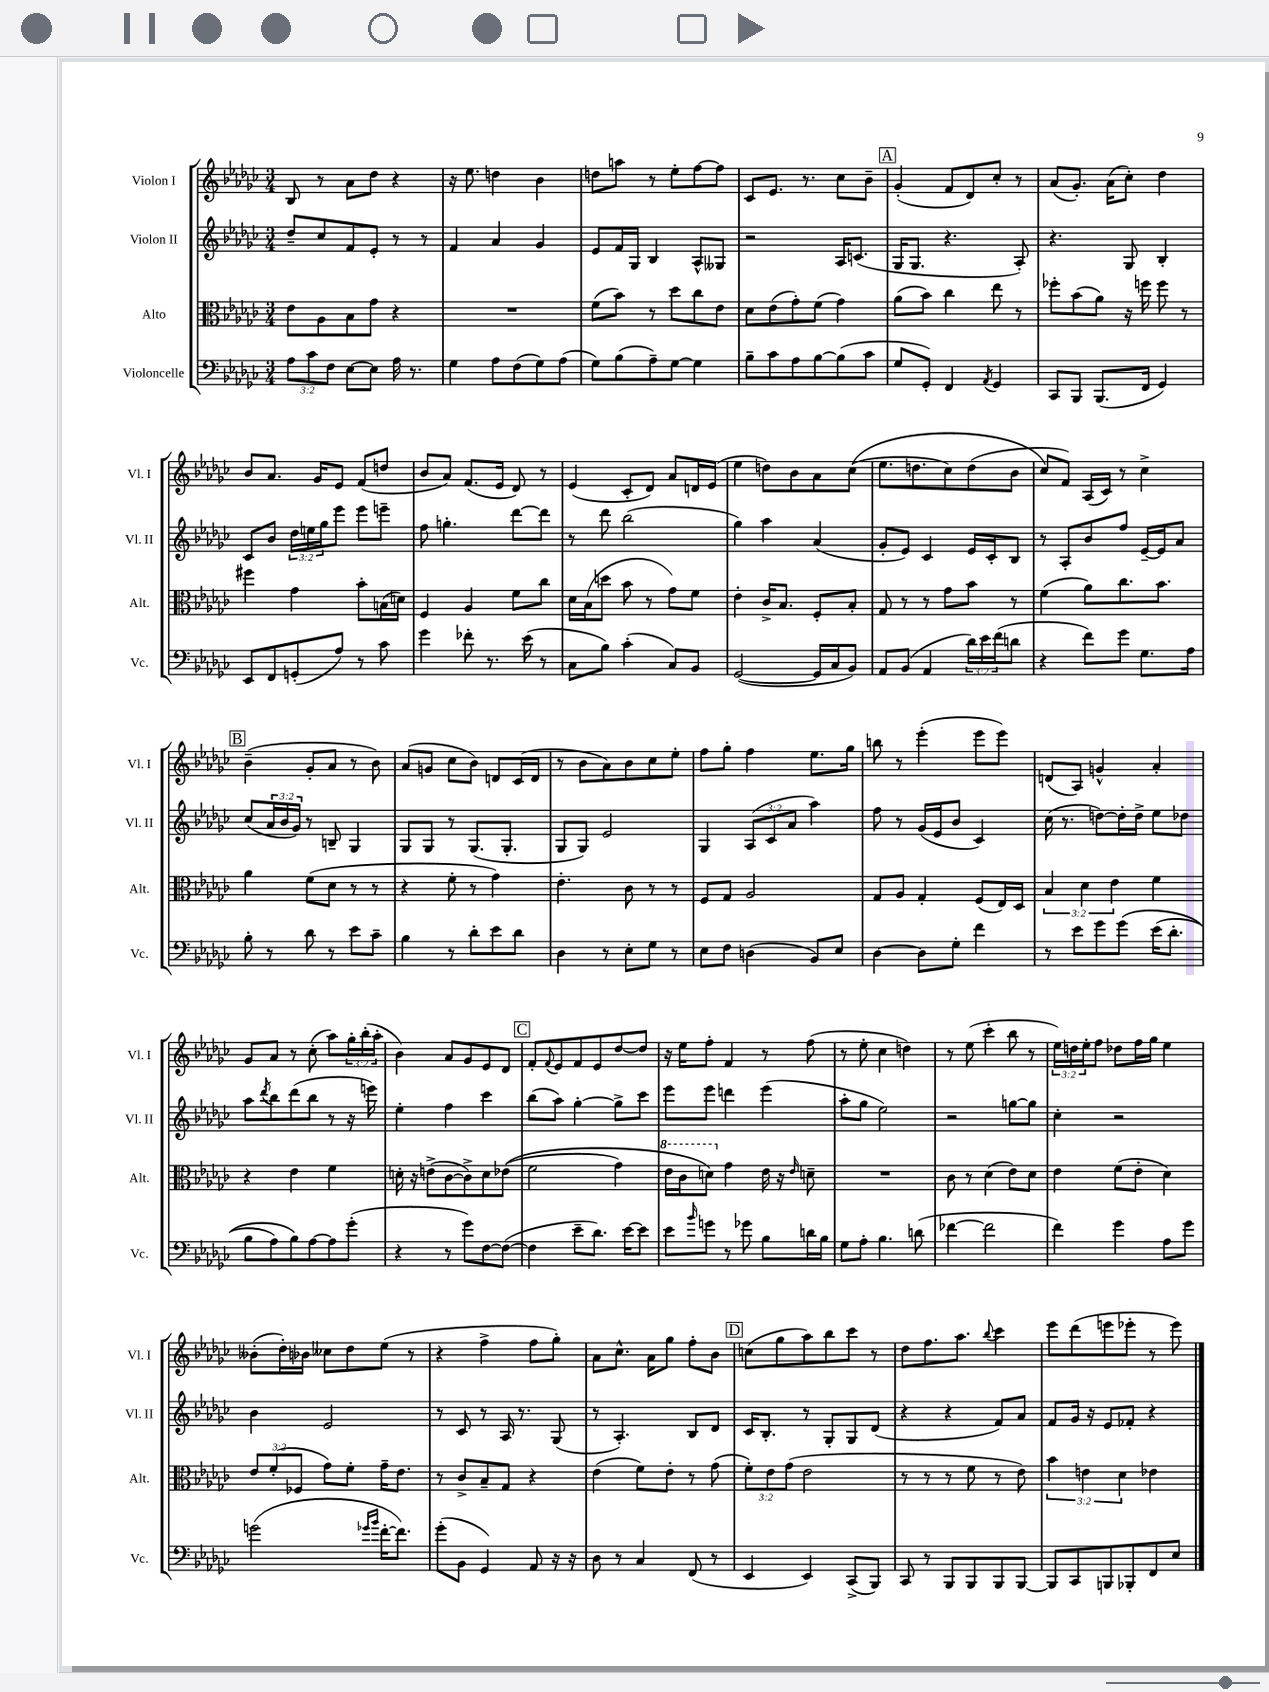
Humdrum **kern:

**kern	**kern	**kern	**kern
*part4	*part3	*part2	*part1
*staff4	*staff3	*staff2	*staff1
*I"Violoncelle	*I"Alto	*I"Violon II	*I"Violon I
*I'Vc.	*I'Alt.	*I'Vl. II	*I'Vl. I
*clefF4	*clefC3	*clefG2	*clefG2
*k[b-e-a-d-g-c-]	*k[b-e-a-d-g-c-]	*k[b-e-a-d-g-c-]	*k[b-e-a-d-g-c-]
*M3/4	*M3/4	*M3/4	*M3/4
=1	=1	=1	=1
12A-\L	8e-\L	8dd-~/L	8B-/
12c-\	.	.	.
.	8A-\	8cc-/	8r
12F\J	.	.	.
[8E-\L	8B-\	8f/	8a-\L
8E-\J]	8g-\J	8e-'/J	8dd-\J
16A-\	4r	8r	4r
8.r	.	.	.
.	.	8r	.
=2	=2	=2	=2
4G-\	2.r	4f/	16r
.	.	.	8.ee-\
8A-\L	.	4a-/	4ddn\
(8F\	.	.	.
8G-\)	.	4g-/	4b-\
(8A-\J	.	.	.
=3	=3	=3	=3
8G-\L)	(8f\L	8e-/L	8ddn\L
(8B-\	8b-\J)	16f/L	8aan\J
.	.	16G-/JJ	.
8A-~\)	8r	4B-/	8r
[8G-\J	8dd-\L	.	8ee-'\L
4G-\]	8cc-\	8A-^^/L	[8ff\
.	8e-\J	8G--X/J	8ff\J]
=4	=4	=4	=4
8B-~\L	8d-\L	2r	8c-/L
8c-\	(8e-\	.	8.e-/J
8A-\	8g-'\)	.	.
.	.	.	8.r
[8B-\	(8f\J	.	.
(8B-\]	4g-\)	16A-/KL	8cc-\L
.	.	(8.cn/J	.
8c-\J	.	.	8b-~\J
!!LO:REH:place=s1:t=A
=5	=5	=5	=5
8G-/L	(8a-\L	16G-/KL	(4g-'/
.	.	8.G-/J	.
8GG-'/J)	8b-\J)	.	.
4FF/	4cc-\	4.r	8f/L
.	.	.	8d-/)
8qAA-/	.	.	.
4GG-/	8ee-\	.	8cc-'/J
.	8r	8A-'/)	8r
=6	=6	=6	=6
8CC-/L	8ff-X'\L	4.r	(8a-/L
8BBB-/J	(8b-\	.	8.g-'/J)
(8.BBB-/L	8a-\J)	.	.
.	.	.	(16a-\KL
.	16r	8G-/	8cc-'\J)
16FF/Jk	16ffn\	.	.
4GG-/)	8ff\	4B-'/	4dd-\
.	8r	.	.
!!LO:LB:g=z
=7	=7	=7	=7
8EE-/L	4ff#X\	8c-/L	8b-/L
8FF/	.	8b-/J	8.a-/J
(8GGn'/	4g-\	24dd-\LL	.
.	.	24een\	.
.	.	.	16g-/KL
.	.	24gg-\J	.
8A-/J)	.	8eee-\J	8e-/J
8r	8b-'\L	8eee-\L	(8f/L
8c-\	(16Bn\L	8eeen~\J	8ddn/J
.	16dn\JJ)	.	.
=8	=8	=8	=8
4g-\	4F/	8ff\	8b-/L
.	.	4.ggn'\	8a-/J)
8f-X'\	4A-/	.	(8.f/L
8.r	.	.	.
.	.	.	16e-/Jk
.	8f\L	[8ddd-\L	8d-/)
(16e-\	.	.	.
8r	8cc-\J	8ddd-\J]	8r
=9	=9	=9	=9
8C-\L	16d-\LL	8r	(4e-/
.	(16B-\J	.	.
8B-\J)	8ddn\J	8ddd-\	.
(4c-'\	8b-\	(2bb-\	8c-'/L
.	8r	.	8d-/J)
8C-/L)	8g-\L)	.	8a-/L
8BB-/J	8f\J	.	16dn/L
.	.	.	(16e-/JJ
=10	=10	=10	=10
([2GG-/	4e-'\	4gg-\)	4ee-\
.	16c-^/KL	4aa-\	8ddn\L)
.	8.B-/J	.	.
.	.	.	8b-\
16GG-/LL]	8F'/L	(4a-/	8a-\
16C-/J	.	.	.
8BB-/J)	8B-'/J	.	((8cc-\J
=11	=11	=11	=11
8AA-/L	8G-/	8g-'/L	8.ee-\L
(8BB-/J	8r	8e-/J)	.
.	.	.	8.ddn\
4AA-/	8r	4c-/	.
.	8g-\L	.	8cc-\)
24d-\LL)	8b-\J	16e-/LL	(8dd\
24e-\	.	.	.
.	.	16c-'/J	.
(24f\J	.	.	.
8dn\J	8r	8B-/J	8b-\J
=12	=12	=12	=12
4r	(4f\	8r	8cc-/L)
.	.	8A-'/L	8f/J)
8f\L)	8a-\L)	8b-/	(16A-/LL
.	.	.	16c-/JJ)
8g-\J	8.cc-\	8ff/J	8r
8.G-\L	.	[16e-~/LL	4cc-^\
.	8.b-\J	16e-/J]	.
.	.	8a-/J	.
16A-\Jk	.	.	.
!!LO:LB:g=z
!!LO:REH:place=s1:t=B
=13	=13	=13	=13
8B-'\	4a-\	(8cc-/L	(4b-~\
8r	.	24a-/L	.
.	.	24b-/	.
.	.	24g-/JJ)	.
8d-\	(8f\L	8r	8g-'/L
8r	8d-\J	8Bn~/	8a-/J
8e-\L	8r	4G-/	8r
8c-~\J	8r	.	8b-\)
=14	=14	=14	=14
4B-\	4r	8G-/L	(8a-/L
.	.	8G-/J	8gn/J
8r	8f'\	8r	8cc-\L
8d-'\L	8r	(8.G-/L	8b-\J)
8e-\	4g-\)	.	8dn/L
.	.	8.G-'/J	.
8d-\J	.	.	(16c-/L
.	.	.	16d/JJ
=15	=15	=15	=15
4D-\	4.e-'\	8G-/L	8r
.	.	8G-/J)	8b-\L
8r	.	2e-/	8a-\)
8E-'\L	8c-\	.	8b-\
8G-\J	8r	.	8cc-\
8r	8r	.	8ee-'\J
=16	=16	=16	=16
8E-\L	8F/L	4G-/	8ff\L
8F\J	8G-/J	.	8gg-'\J
(4Dn\	2A-/	(12A-/L	4ff\
.	.	12c-/	.
.	.	12a-/J	.
8BB-/L)	.	4aa-\)	8.ee-\L
8E-/J	.	.	.
.	.	.	16gg-\Jk
=17	=17	=17	=17
[4D-\	8G-/L	8ff\	8bbn\
.	8A-/J	8r	8r
8D-\L]	4G-'/	(16g-/LL	(4eee-'\
.	.	16e-/J	.
8G-'\J	.	8b-/J	.
4f\	(8F/L	4c-/)	8eee-\L
.	16E-/L)	.	8eee-\J)
.	16D-/JJ	.	.
=18	=18	=18	=18
8r	6B-/	(16cc-\	(8dn/L
.	.	8.r	.
8e-\L	.	.	8A-/J)
.	6d-\	.	.
8g-\	.	[8ddn\L)	4gn^^/
.	6e-\	.	.
(8g-\J	.	16dd'\L]	.
.	.	16dd^\JJ	.
(16e-\KL	4f\	8ee-\L	4a-'/
8.d-'\J	.	.	.
.	.	8dd-X\J	.
!!LO:LB:g=z
=19	=19	=19	=19
8B-\L	4r	8aa-\L	8g-/L
.	.	8qddd-/	.
8A-\)	.	8bb-\	8a-/J
8B-\)	4e-\	(8ddd-\	8r
[8A-\	.	8bb-\J	(8cc-'\
8A-\]	4f\	8r	8aa-\L)
(8g-'\J	.	16r	24gg-'\L
.	.	.	(24bb-'\
.	.	16eeen\)	.
.	.	.	24aa-'\JJ
=20	=20	=20	=20
4r	16dn'\	4ee-'\	4b-\)
.	16r	.	.
.	(8en^\L	.	.
8r	[8c-\	4ff\	8a-/L
8g-\L)	8c-^\])	.	8g-/
[8F\	8d\	4ccc-\	8e-/
(8F\J_	((8e-X\J	.	8d-/J
!!LO:REH:place=s1:t=C
=21	=21	=21	=21
4F\]	2f\	(8bb-\L	8f'/L
.	.	.	8qqf/
.	.	8aa-\J)	8e-/
8e-~\L	.	[4gg-'\	8f/
8.d-\J)	.	.	8e-/
.	4g-\)	8gg-^\L]	[8dd-/
[16e-\KL	.	.	.
8e-\J]	.	8ccc-\J	8dd-/J]
=22	=22	=22	=22
*	*8va	*	*
8e-\L	16ee-\LL	8eee-\L	16r
.	16cc-\J	.	16ee-\KL
16qqb-/	.	.	.
8gn\J	8ddn\J)	8eee-\J	8ff'\J
*	*X8va	*	*
8r	4g-\	4dddn\	4f/
8g-X\	.	.	.
8B-\L	16e-\	(4eee-\	8r
.	16r	.	.
.	16qqe-/	.	.
16dn\L	8dn~\	.	(8ff\
16B-\JJ	.	.	.
=23	=23	=23	=23
8G-\L	2.r	8aa-'\L	8r
8A-'\J	.	8gg-\J	8ee-'\
4.B-\	.	2ee-\)	4cc-\
.	.	.	4ddn\)
(8dn\	.	.	.
=24	=24	=24	=24
[4f-X\	8c-\	2r	8r
.	8r	.	(8ee-\
2f-\]	(4d-\	.	4ccc-'\
.	8e-\L)	[8ggn\L	8bb-\
.	8d-\J	8gg\J]	8r
=25	=25	=25	=25
4f\)	4e-\	4cc-'\	24ee-\LL)
.	.	.	24ddn\
.	.	.	24ee-'\J
.	.	.	8ff\J
4g-\	(8f\L	2r	8dd-X\L
.	8e-'\J	.	16ff\L
.	.	.	16gg-\JJ
8A-\L	4d-\)	.	4ee-\
8g-\J	.	.	.
!!LO:LB:g=z
=26	=26	=26	=26
(2gn\	12e-/L	4b-\	(8b--X'\L
.	(12f'/	.	.
.	.	.	16dd-'\L)
.	12F-X/J	.	.
.	.	.	16b-X\JJ
.	8g-\L)	2e-/	8cc--X\L
.	8f'\J	.	8dd-\
16qqg-X/LL	.	.	.
16qqb-/JJ	.	.	.
[16f'\KL	16g-~\KL	.	(8ee-\J
8.f\J])	8.e-\J	.	.
.	.	.	8r
=27	=27	=27	=27
(8g-'\L	8r	8r	4r
8BB-\J	8c-^/L	8c-/	.
4GG-/)	8B-~/	8r	4ff^\
.	8G-/J	16A-/	.
.	.	8.r	.
8AA-/	4r	.	8ff\L
16r	.	(8G-/	8gg-'\J)
16r	.	.	.
=28	=28	=28	=28
8D-\	(4e-\	8r	8a-\L
8r	.	4.A-'/)	8.cc-^^\J
4C-/	8f\L)	.	.
.	.	.	16a-\KL
.	8e-'\J	.	8gg-\J
(8FF/	8r	8B-/L	8ff'\L
8r	(8g-\	8d-/J	8b-\J
!!LO:REH:place=s1:t=D
=29	=29	=29	=29
4EE-/	12f'\L)	16c-/KL	(8ccn\L
.	.	8.B-'/J	.
.	12e-\	.	.
.	.	.	8gg-\
.	(12g-\J	.	.
4EE-/)	2e-\	8r	8aa-\)
.	.	8G-'/L	8bb-\
(8CC-^/L	.	8G-/	8ccc-\J
8BBB-/J)	.	(8d-/J	8r
=30	=30	=30	=30
8CC-/	8r	4r	8dd-\L
8r	8r	.	8.ff\
8BBB-/L	8r	4r	.
.	.	.	8.aa-\J
8BBB-/	8f\	.	.
.	.	.	8qqbb-/
8BBB-/	8r	8f/L)	4ccc-\
[8BBB-/J	8e-\)	8a-/J	.
=31	=31	=31	=31
8BBB-/L]	6b-\	8f/L	8eee-\L
8CC-/	.	16g-/Jk	(8ddd-\
.	6en\	.	.
.	.	16r	.
8BBBn/	.	8e-/L	8eeen\
.	6d-\	.	.
8BBB-X'/	.	8f-X'/J	8eee-X'\J
8FF/	4e-X\	4r	8r
8E-/J	.	.	8eee-\)
==	==	==	==
*-	*-	*-	*-
